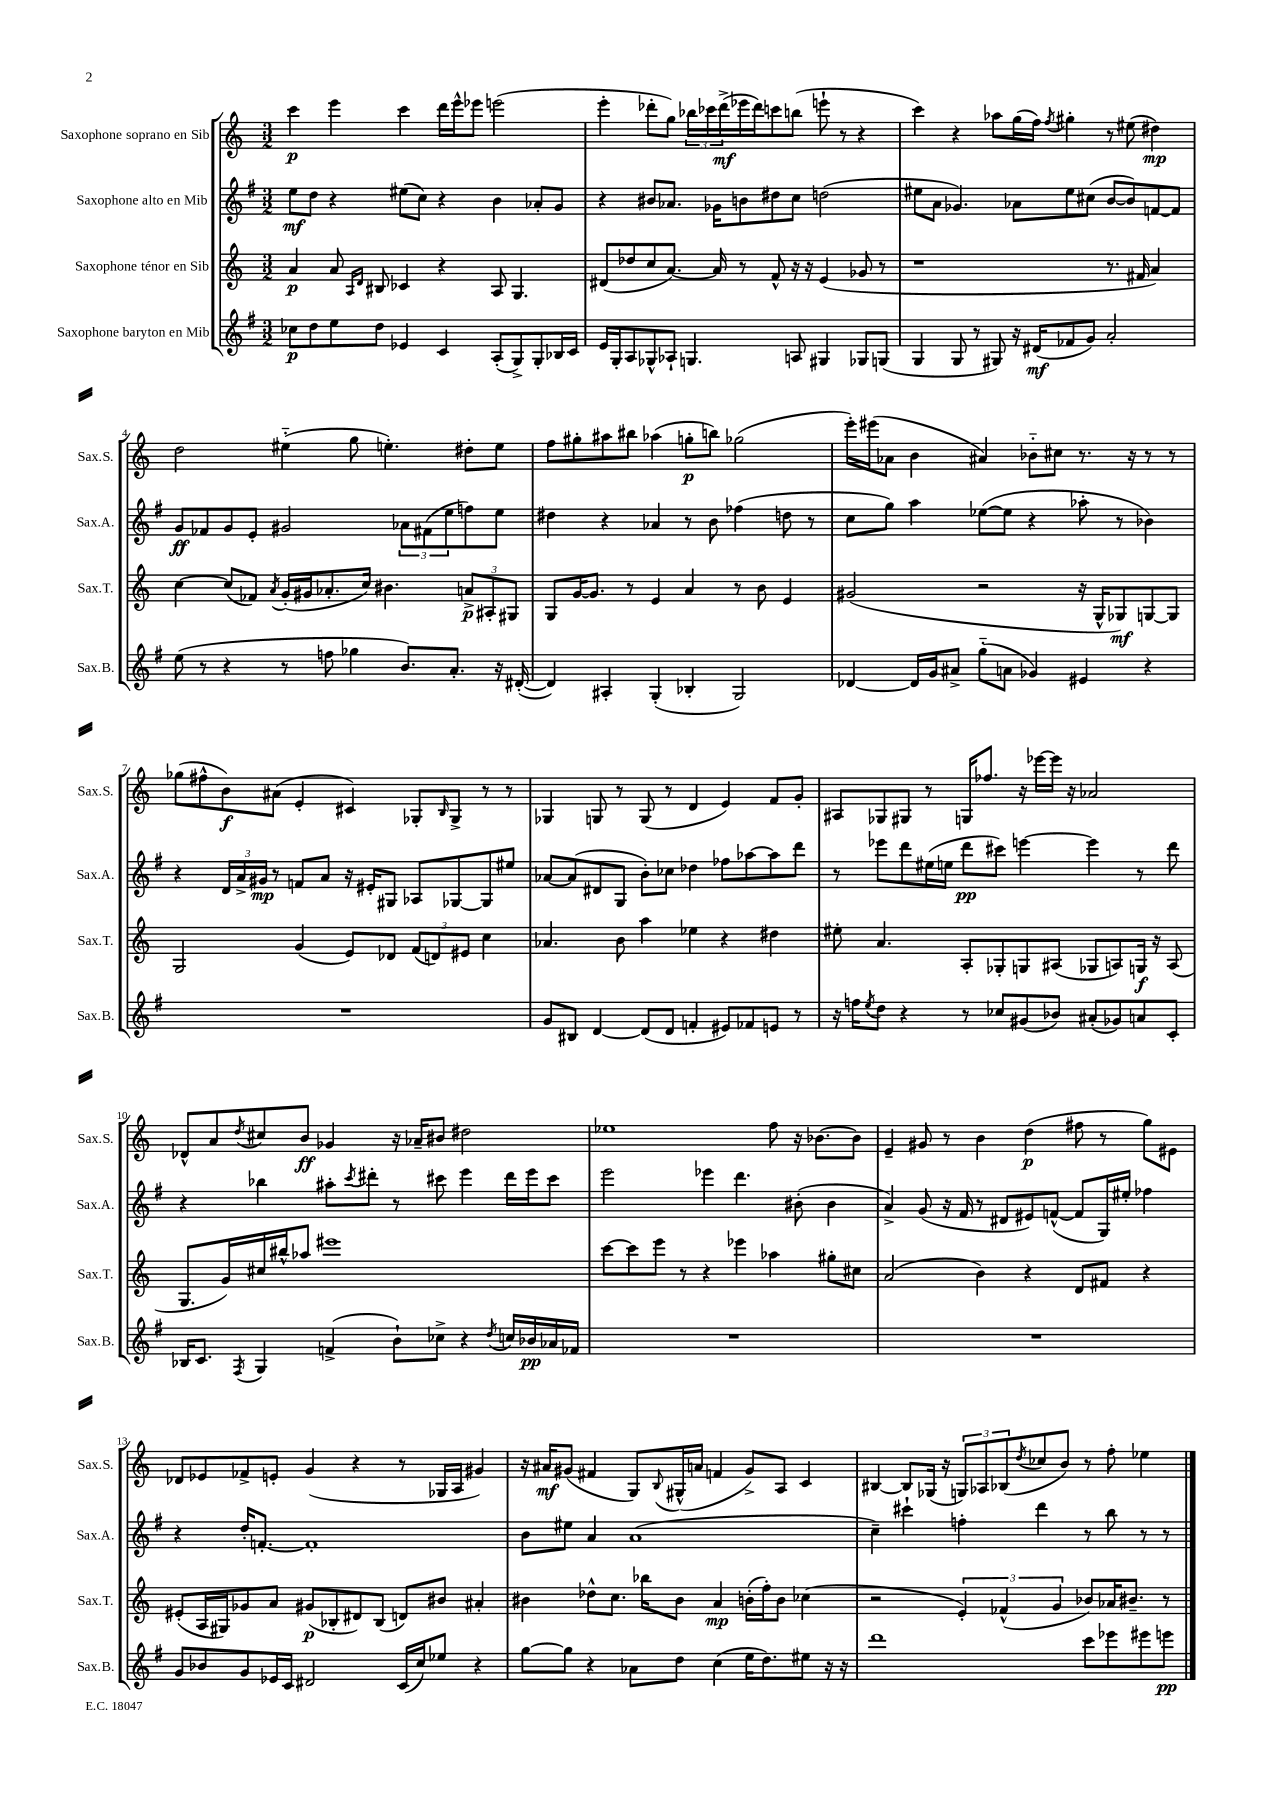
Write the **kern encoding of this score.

**kern	**kern	**kern	**kern
*staff4	*staff3	*staff2	*staff1
*clefG2	*clefG2	*clefG2	*clefG2
*k[f#]	*k[]	*k[f#]	*k[]
*M3/2	*M3/2	*M3/2	*M3/2
8cc-	4a	8ee	4ccc
8dd	.	8dd	.
8ee	8a	4r	4eee
.	16qqA	.	.
.	16qqd	.	.
8dd	8B#	.	.
4e-	4c-	(8ee#	4ccc
.	.	8cc)	.
4c	4r	4r	16ddd
.	.	.	16eee^^
.	.	.	8eee-
(8A'	8A	4b	(2eee
8G^)	4.G	.	.
8G'	.	8a-'	.
16B-	.	8g	.
16c	.	.	.
=	=	=	=
16e	(8d#	4r	4eee'
16G'	.	.	.
8A	8dd-	.	.
8G-^^	8cc	8b#	8ddd-'
8A-`	[8.a)	8.a-	8gg)
4.G	.	.	24bb-
.	.	.	24ccc-
.	16a]	16g-	.
.	.	.	(24ddd-^
.	8r	8b	16eee-
.	.	.	16ddd-)
.	8f^^	8dd#	8ccc
8A	16r	8cc	(8bb
.	16r	.	.
4G#	(4e	(2dd	8eee`
.	.	.	8r
8G-	8g-	.	4r
(8G	8r	.	.
=	=	=	=
4G	1r	8ee#	4ccc)
.	.	8a	.
8G	.	4.g-)	4r
8r	.	.	.
8G#)	.	.	8aa-
16r	.	8a-	(16gg
(16d#	.	.	16ff)
.	.	.	8qff
8f-	.	8ee#	4gg#'
8g)	.	(8cc#	.
2a'	8.r	[8b	8r
.	.	8b])	(8ee#
.	16f#	.	.
.	4a)	[8f	4dd#)
.	.	8f]	.
=	=	=	=
(8ee	[4cc	8g	2dd
8r	.	8f-	.
4r	(8cc]	8g	.
.	8f-)	8e'	.
.	8qa	.	.
8r	(16g'	2g#	(4ee#'~
.	16g#	.	.
8ff	8.a-'	.	.
4gg-	.	.	8gg
.	16cc)	.	.
.	4.b#	.	4.ee')
8.b)	.	12a-	.
.	.	(12f#	.
.	.	12ee	.
8.a'	.	.	.
.	12a^	8ff)	8dd#'
.	12A#'	.	.
16r	.	8ee	8ee
.	12G#	.	.
([16d#'	.	.	.
=	=	=	=
4d#])	8G	4dd#	8ff
.	[16g	.	8gg#'
.	8.g]	.	.
4A#'	.	4r	8aa#
.	8r	.	8bb#
(4G'	4e	4a-	(4aa-
4B-'	4a	8r	8gg'
.	.	8b	8bb)
2G)	8r	(4ff-	(2gg-
.	8b	.	.
.	4e	8dd	.
.	.	8r	.
=	=	=	=
[4d-	(2g#	8cc	16eee')
.	.	.	(16eee#
.	.	8gg)	8a-
16d-]	.	4aa	4b
16g	.	.	.
8a#^	.	.	.
(8gg'~	2r	([8ee-	4a#)
8a	.	8ee-]	.
4g-)	.	4r	8b-'~
.	.	.	8cc#
4e#	16r	8aa-'	8.r
.	16G^^	.	.
.	8G-)	8r	.
.	.	.	16r
4r	[8G	4b-)	8r
.	8G]	.	8r
=	=	=	=
1.r	2G	4r	(8gg-
.	.	.	8ff#^^
.	.	24d	8b)
.	.	24a^	.
.	.	24g#	.
.	.	8r	(8a#
.	(4g	8f	4e'
.	.	8a	.
.	8e)	16r	4c#)
.	.	16e#'	.
.	8d-	8G#	.
.	(12f	8A-	8G-'
.	12d)	.	.
.	.	.	16qqB
.	.	[8G-	8G-^
.	12e#	.	.
.	4cc	8G-]	8r
.	.	8ee#	8r
=	=	=	=
8g	4.a-	[8a-	4G-
8B#	.	(8a-]	.
[4d	.	8d#	8G
.	8b	8G	8r
(8d]	4aa	8b')	(8G
8d	.	8cc-	8r
4f'	4ee-	4dd-	4d
8e#)	4r	8ff-	4e)
8f-	.	[8aa-	.
8e	4dd#	8aa-]	8f
8r	.	8ddd	8g'
=	=	=	=
16r	8ee#'	8r	8A#
16ff	.	.	.
8qee	.	.	.
8dd	4.a	8eee-	8G-
4r	.	8ddd	8G#
.	.	(16ee#	8r
.	.	16ee	.
8r	8A'	8ddd	16G
.	.	.	8.ff-
8cc-	8G-'	8ccc#)	.
(8g#	8G	[4eee	16r
.	.	.	[16eee-
8b-)	(8A#	.	16eee-]
.	.	.	16r
(8a#'	8G-	4eee]	2a-
8g-)	8A)	.	.
8a	16G	8r	.
.	16r	.	.
8c'	(8A	8ddd	.
=	=	=	=
16B-	8.G	4r	8d-^^
8.c	.	.	.
.	.	.	8a
.	16g)	.	.
8qF#	.	.	8qdd
4G	16cc#	4bb-	8cc#
.	16bb#^^	.	.
.	8aa-	.	8b
(4f^	1eee#	8aa#'	4g-
.	.	8qccc	.
.	.	8ddd#'	.
8b`)	.	8r	16r
.	.	.	16a-~
8cc-^	.	8ccc#	8b#
4r	.	4eee	2dd#
8qdd	.	.	.
16cc	.	16ddd#	.
16b-	.	16eee	.
16a-	.	8ccc#	.
16f-	.	.	.
=	=	=	=
1.r	[8ccc	2eee	1ee-
.	8ccc]	.	.
.	8eee	.	.
.	8r	.	.
.	4r	4eee-	.
.	4eee-	4.ddd	.
.	4aa-	.	8ff
.	.	(8b#'	16r
.	.	.	[8.b-
.	8gg#'	4b#	.
.	8cc#	.	8b-]
=	=	=	=
1.r	(2a	4a^)	4e~
.	.	(8g	8g#
.	.	16r	8r
.	.	16f#	.
.	4b)	8r	4b
.	.	8d#	.
.	4r	8e#)	(4dd
.	.	([8f^^	.
.	8d	8f]	8ff#
.	8f#	16G)	8r
.	.	16ee#'	.
.	4r	4ff-	8gg)
.	.	.	8e#
=	=	=	=
8g	(8e#'	4r	8d-
8b-	16A	.	8e-
.	16G#)	.	.
8g	8g-	16dd'	8f-^
.	.	[8.f'	.
16e-	8a	.	8e'
16c	.	.	.
2d#	(8g#	1f']	(4g
.	8B-'	.	.
.	8d#)	.	4r
.	(8B-	.	.
(16c	8d)	.	8r
16cc)	.	.	.
8ee-	8b#	.	16G-
.	.	.	16A
4r	4a#'	.	4g#)
=	=	=	=
[8gg	4b#	8b	16r
.	.	.	16a#
8gg]	.	8ee#	(8g#
4r	8dd-^^	4a	4f#
.	8.cc	.	.
8a-	.	(1a	8G)
.	16bb-	.	.
.	.	.	8qqB
8dd	8b#	.	(16G#^^
.	.	.	16a
(4cc	4a	.	4f
16ee	(16b'	.	8g#^)
8.dd)	16ff')	.	.
.	8b	.	8A
8ee#	(4cc-	.	4c
16r	.	.	.
16r	.	.	.
=	=	=	=
1ddd	2r	4cc~)	[4B#
.	.	4ccc#`	8B#]
.	.	.	(16G-
.	.	.	16r
.	6e')	4ff'	12G)
.	.	.	12A-
.	(6f-^^	.	(12B-
.	.	.	8qdd
.	.	4ddd	8cc-
.	6g	.	.
.	.	.	8b)
8ccc	8b-)	8r	8r
8eee-	16a-	8bb	8ff'
.	8.b#~	.	.
8eee#	.	8r	4ee-
8eee	8r	8r	.
==	==	==	==
*-	*-	*-	*-
